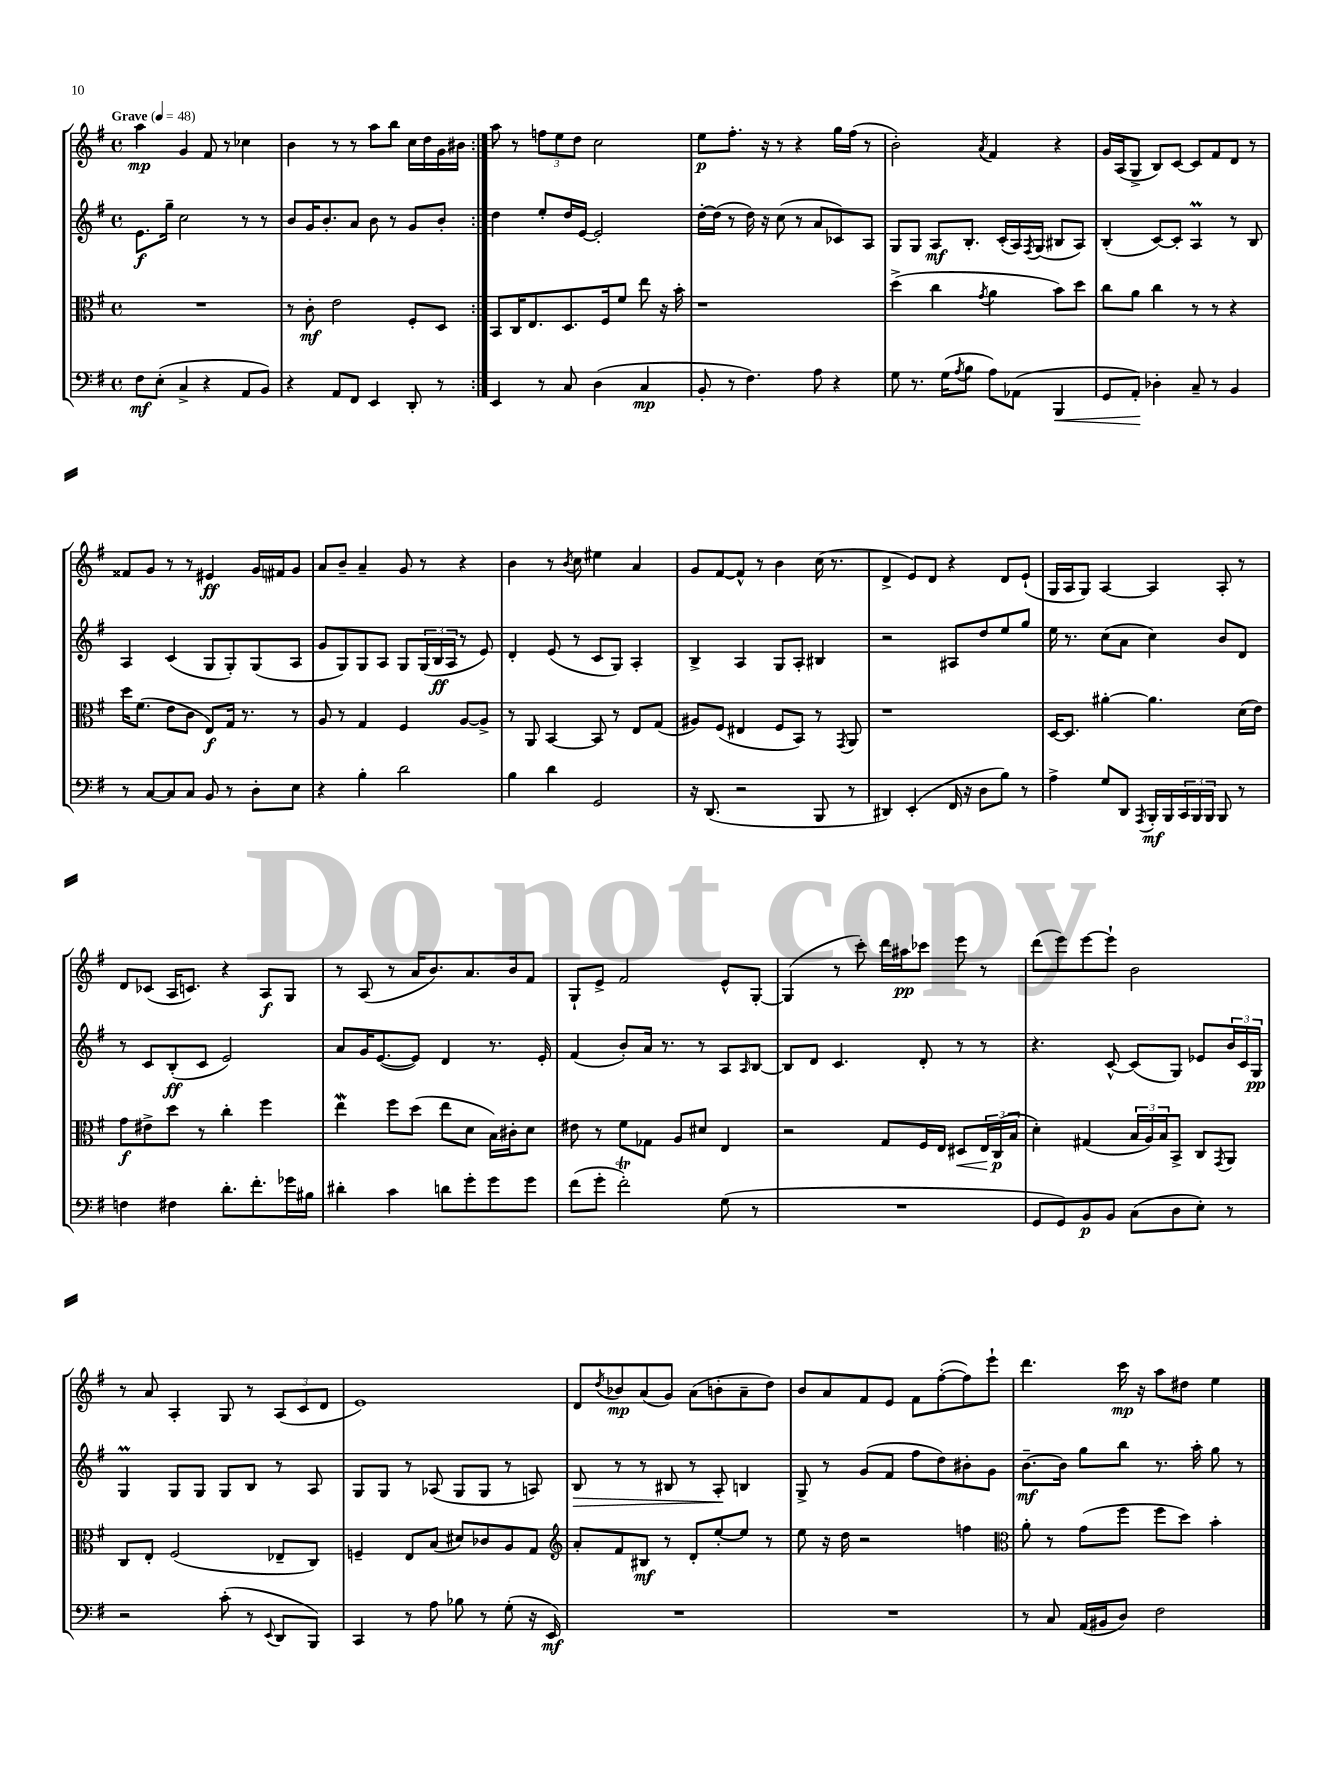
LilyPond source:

<<
\new StaffGroup <<
\new Staff = "s0" {
    \clef treble \key g \major \defaultTimeSignature \time 4/4 \tempo "Grave" 4 = 48
    \repeat volta 2 { a''4\mp g'4 fis'8 r8 ces''4 |
    b'4 r8 r8 a''8 b''8 c''16 d''16 g'16 bis'16 | }
    a''8 r8 \tuplet 3/2 { f''8 e''8 d''8 } c''2 |
    e''8\p fis''8.-. r16 r8 r4 g''16 fis''16( r8 |
    b'2-.) \acciaccatura { a'8 } fis'4 r4 |
    g'16 a16( g8-> b8) c'8~ c'8 fis'8 d'8 r8 |
    fisis'8 g'8 r8 r8 eis'4\ff g'16 fis'16 g'8 |
    a'8 b'8-- a'4-- g'8 r8 r4 |
    b'4 r8 \acciaccatura { b'8 } c''8 eis''4 a'4 |
    g'8 fis'8~ fis'8-^ r8 b'4 c''16( r8. |
    d'4-> e'8) d'8 r4 d'8 e'8-!( |
    g16 a16 g8) a4~ a4 a8-. r8 |
    d'8 ces'8( a16 c'8.) r4 a8\f g8 |
    r8 a8( r8 a'16 b'8.) a'8. b'16 fis'8 |
    g8-! e'8-> fis'2 e'8-^ g8~-. |
    g4( r8 c'''8-.) d'''16 ais''16\pp ces'''8 e'''8 r8 |
    d'''8( e'''8) e'''8~ e'''8-! b'2 |
    r8 a'8 a4-. g8 r8 \tuplet 3/2 { a8( c'8 d'8 } |
    e'1) |
    d'8 \acciaccatura { d''8 } bes'8\mp a'8( g'8) a'8( b'8-. a'8-- d''8) |
    b'8 a'8 fis'8 e'8 fis'8 fis''8~-.( fis''8) e'''8-! |
    d'''4. c'''16\mp r16 a''8 dis''8 e''4 \bar "|." |
}
\new Staff = "s1" {
    \clef treble \key g \major \defaultTimeSignature \time 4/4
    \repeat volta 2 { e'8.\f g''16-- c''2 r8 r8 |
    b'8 g'16 b'8.-. a'8 b'8 r8 g'8 b'8-. | }
    d''4 e''8-. d''16 e'16~ e'2-. |
    d''16~-. d''16( r8 d''16) r16 c''8( r8 a'8 ces'8) a8 |
    g8 g8 a8\mf b8.-. c'16-.( a16) \acciaccatura { fis8 } g16( bis8 a8) |
    b4-.( c'8~) c'8-. a4\prall r8 b8 |
    a4 c'4( g8 g8-.) g8( a8 |
    g'8 g8) g8 a8 g8 \tuplet 3/2 { g16( b16\ff a16 } r8 e'8) |
    d'4-. e'8( r8 c'8 g8) a4-. |
    b4-> a4 g8 a8-. bis4 |
    r2 ais8 d''8 e''8 g''8 |
    e''16 r8. c''8( a'8 c''4) b'8 d'8 |
    r8 c'8 b8-.\ff( c'8 e'2) |
    a'8 g'16 e'8.~( e'8) d'4 r8. e'16-. |
    fis'4( b'8-.) a'16 r8. r8 a8 \grace { a16 } b8~ |
    b8 d'8 c'4. d'8-. r8 r8 |
    r4. c'8~-^ c'8( g8) ees'8 \tuplet 3/2 { b'16 c'16 g16\pp } |
    g4\prall g8 g8 g8 b8 r8 a8 |
    g8 g8 r8 aes8( g8 g8 r8 a8) |
    b8\> r8 r8 bis8 r8 a8-.\! b4 |
    g8-> r8 g'8( fis'8 fis''8 d''8) bis'8-. g'8 |
    b'8.~--\mf b'16 g''8 b''8 r8. a''16-. g''8 r8 \bar "|." |
}
\new Staff = "s2" {
    \clef alto \key g \major \defaultTimeSignature \time 4/4
    \repeat volta 2 { R1 |
    r8 c'8-.\mf e'2 fis8-. d8 | }
    b,8 c16 e8. d8. fis16 fis'8 e''8 r16 b'16-. |
    r1 |
    d''4->( c''4 \acciaccatura { g'8 } a'4 b'8) d''8 |
    c''8 a'8 c''4 r8 r8 r4 |
    d''16 fis'8.( e'8 c'8 e8\f) g16 r8. r8 |
    a8 r8 g4 fis4 a8~ a8-> |
    r8 a,8 b,4~ b,8 r8 e8 g8( |
    ais8) fis8( eis4 fis8 b,8) r8 \acciaccatura { g,8 } a,8 |
    r1 |
    d16~ d8. ais'4~-. ais'4. d'16( e'16) |
    g'8\f eis'8-> d''8 r8 c''4-. fis''4 |
    e''4\mordent fis''8 d''8( e''8 d'8 b16) cis'16-. d'8 |
    eis'8 r8 fis'8 ges8 a8 dis'8 e4 |
    r2 g8 fis16 e16 dis8\< \tuplet 3/2 { e16 c16\p\!( b16 } |
    d'4-.) gis4( \tuplet 3/2 { b16 a16) b16 } b,8-> c8 \acciaccatura { g,8 } a,8 |
    c8 e8-. fis2( ees8-- c8) |
    f4-- e8 b8( dis'8) ces'8 a8 g8 |
    \clef treble a'8-. fis'8 bis8\mf r8 d'8-. e''8~-. e''8 r8 |
    e''8 r16 d''16 r2 f''4 |
    \clef alto a'8-. r8 g'8( fis''8 fis''8 d''8) b'4-. \bar "|." |
}
\new Staff = "s3" {
    \clef bass \key g \major \defaultTimeSignature \time 4/4
    \repeat volta 2 { fis8\mf e8-.( c4-> r4 a,8 b,8) |
    r4 a,8 fis,8 e,4 d,8-. r8 | }
    e,4 r8 c8 d4( c4\mp |
    b,8-. r8 fis4.) a8 r4 |
    g8 r8. g16( \acciaccatura { a8 } b8 a8) aes,8( b,,4\< |
    g,8 a,8-.\!) des4-. c8-- r8 b,4 |
    r8 c8~ c8 c8 b,8 r8 d8-. e8 |
    r4 b4-. d'2 |
    b4 d'4 g,2 |
    r16 d,8.( r2 b,,8 r8 |
    dis,4) e,4-.( fis,16 r16 d8 b8) r8 |
    a4-> g8 d,8 \acciaccatura { a,,8 } b,,16-.\mf b,,16 \tuplet 3/2 { c,16 b,,16 b,,16 } b,,8 r8 |
    f4 fis4 d'8.-. fis'8.-. ges'16 bis16 |
    dis'4-. c'4 d'8 g'8-. g'8 g'8 |
    fis'8( g'8-. fis'2-.\trill) g8( r8 |
    R1 |
    g,8 g,8) b,8\p b,8 c8( d8 e8-.) r8 |
    r2 c'8-.( r8 \appoggiatura { e,8 } d,8 b,,8) |
    c,4 r8 a8 bes8 r8 g8-.( r16 e,16\mf) |
    R1 |
    R1 |
    r8 c8 a,16( bis,16 d8) fis2 \bar "|." |
}
>>
>>
\layout { \context { \Score \remove "Bar_number_engraver" } }
